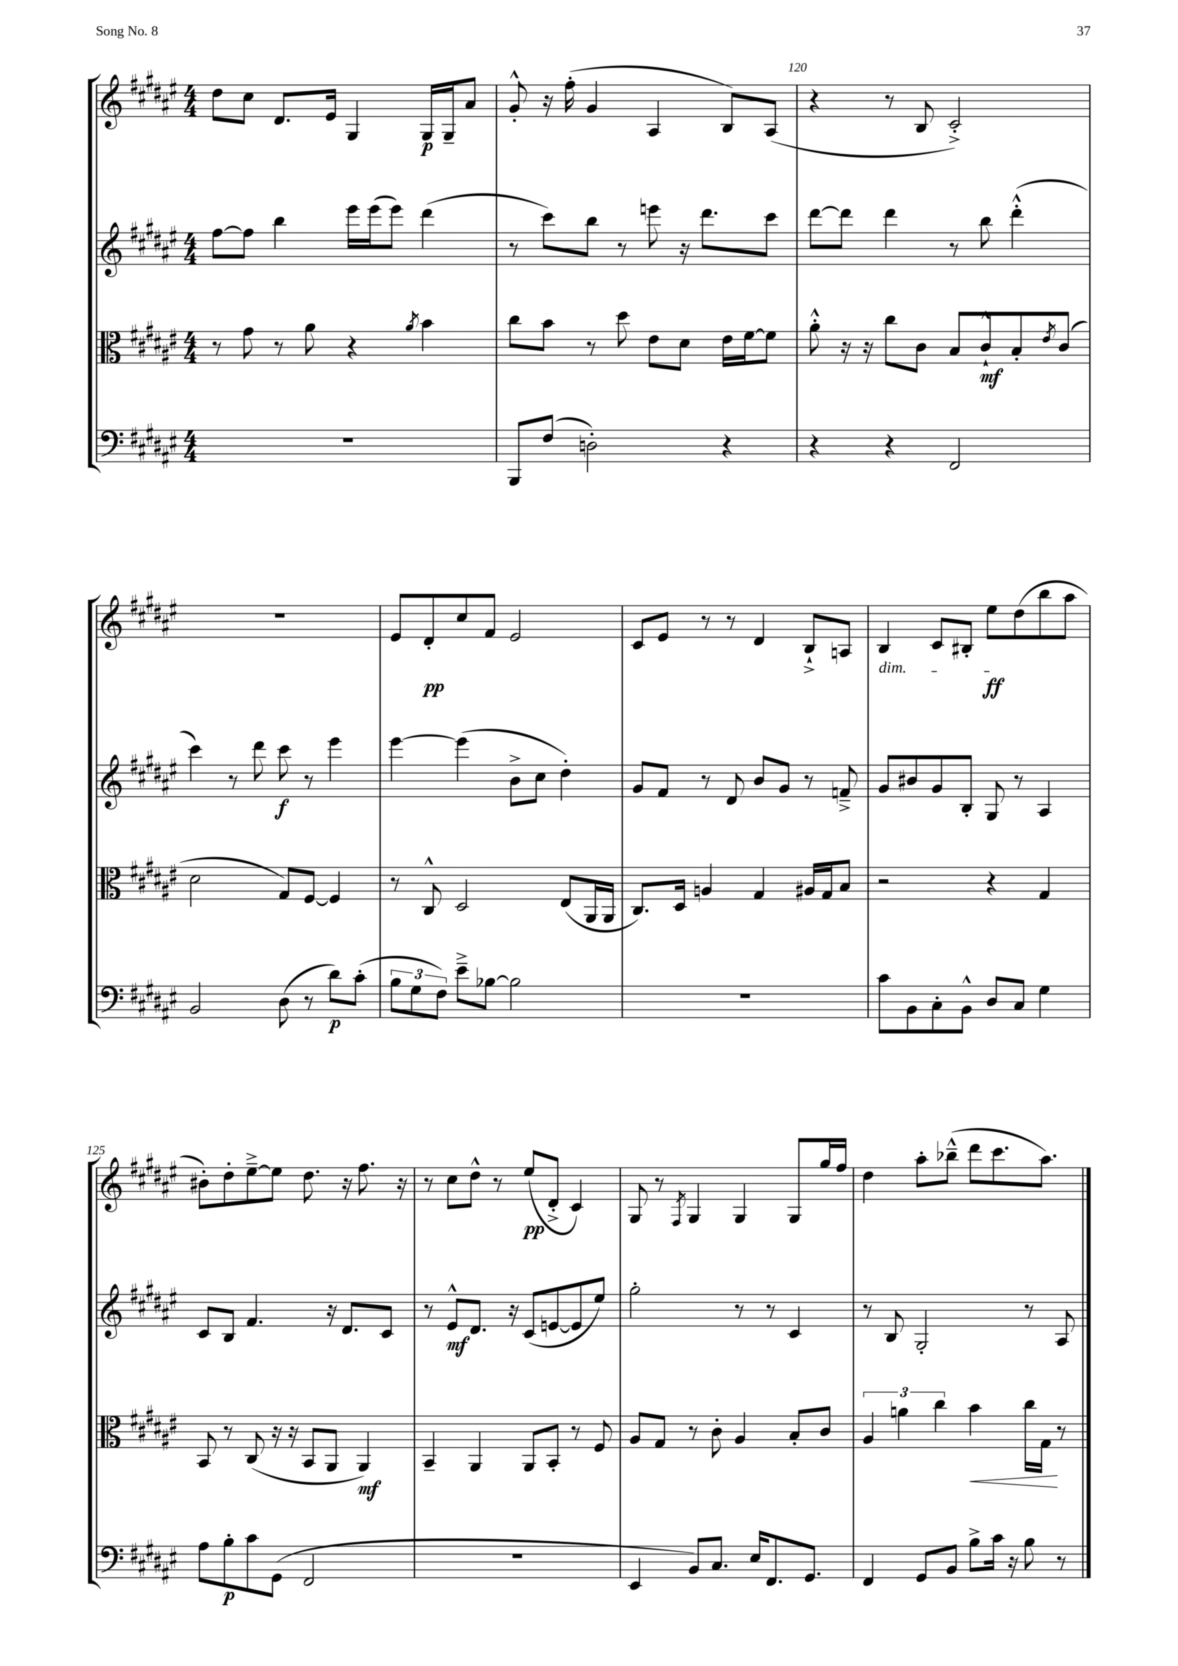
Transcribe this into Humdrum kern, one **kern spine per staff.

**kern	**kern	**kern	**kern
*staff4	*staff3	*staff2	*staff1
*clefF4	*clefC3	*clefG2	*clefG2
*k[f#c#g#d#a#e#]	*k[f#c#g#d#a#e#]	*k[f#c#g#d#a#e#]	*k[f#c#g#d#a#e#]
*M4/4	*M4/4	*M4/4	*M4/4
1r	8r	[8ff#	8dd#
.	8g#	8ff#]	8cc#
.	8r	4bb	8.d#
.	8a#	.	.
.	.	.	16e#
.	4r	16eee#	4G#
.	.	(16eee#	.
.	.	8eee#)	.
.	8qa#	.	.
.	4b	(4ddd#	16G#
.	.	.	16G#~
.	.	.	8a#
=	=	=	=
8BBB	8cc#	8r	8g#'^^
(8F#	8b	8ccc#)	16r
.	.	.	(16ff#'
2D')	8r	8bb	4g#
.	8dd#	8r	.
.	8e#	8eee	4A#
.	8d#	16r	.
.	.	8.ddd#	.
4r	16e#	.	8B)
.	[16f#	.	.
.	8f#]	8ccc#	(8A#
=	=	=	=
4r	8a#'^^	[8ddd#	4r
.	16r	8ddd#]	.
.	16r	.	.
4r	8cc#	4ddd#	8r
.	8c#	.	8B
2FF#	8B	8r	2c#'^)
.	8c#`^^	8bb	.
.	8B'	(4ddd#'^^	.
.	8qe#	.	.
.	(8c#	.	.
=	=	=	=
2BB	2d#	4ccc#)	1r
.	.	8r	.
.	.	8ddd#	.
(8D#	8G#)	8ccc#	.
8r	[8F#	8r	.
8d#)	4F#]	4eee#	.
(8c#'	.	.	.
=	=	=	=
12B	8r	[4eee#	8e#
12G#	.	.	.
.	8C#^^	.	8d#'
12F#)	.	.	.
8e#~^	2D#	(4eee#]	8cc#
[8B-	.	.	8f#
2B-]	.	8b^	2e#
.	.	8cc#	.
.	(8E#	4dd#')	.
.	16AA#	.	.
.	16AA#	.	.
=	=	=	=
1r	8.C#)	8g#	8c#
.	.	8f#	8e#
.	16D#	.	.
.	4A	8r	8r
.	.	8d#	8r
.	4G#	8b	4d#
.	.	8g#	.
.	16A#	8r	8B`^
.	16G#	.	.
.	8B	8f~^	8A
=	=	=	=
8c#	2r	8g#	4B
8BB	.	8b#	.
8C#'	.	8g#	8c#
8BB^^	.	8B'	8B#'
8D#	4r	8G#	8ee#
8C#	.	8r	(8dd#
4G#	4G#	4A#	8bb
.	.	.	8aa#
=	=	=	=
8A#	8BB	8c#	8b#')
8B'	8r	8B	8dd#'
8c#	(8C#	4.f#	[8ee#~^
(8GG#	16r	.	8ee#]
.	16r	.	.
2FF#	8BB	.	8.dd#
.	8AA#	16r	.
.	.	8.d#	16r
.	4AA#)	.	8.ff#
.	.	8c#	.
.	.	.	16r
=	=	=	=
1r	4BB~	8r	8r
.	.	8e#^^	8cc#
.	4AA#	8.d#	8dd#^^
.	.	.	8r
.	.	16r	.
.	8AA#	(8c#	(8ee#
.	8BB'	[8e	8d#'^
.	8r	8e]	4c#)
.	8F#	8ee#)	.
=	=	=	=
4EE#	8A#	2gg#'	8G#
.	8G#	.	8r
.	.	.	8qF#
8BB)	8r	.	4G#
8.C#	8c#'	.	.
.	4A#	8r	4G#
16E#	.	.	.
8.FF#	.	8r	.
.	8B'	4c#	8G#
8.GG#	.	.	.
.	8c#	.	16gg#
.	.	.	16ff#
=	=	=	=
4FF#	6A#	8r	4dd#
.	.	8B	.
.	6a	.	.
8GG#	.	2G#'	8aa#'
.	6cc#	.	.
8BB	.	.	(8bb-~^^
8B^	4b	.	8ddd#
16c#	.	.	8.ccc#
16r	.	.	.
8B	16cc#	8r	.
.	16G#	.	8.aa#)
8r	8r	8A#	.
==	==	==	==
*-	*-	*-	*-
